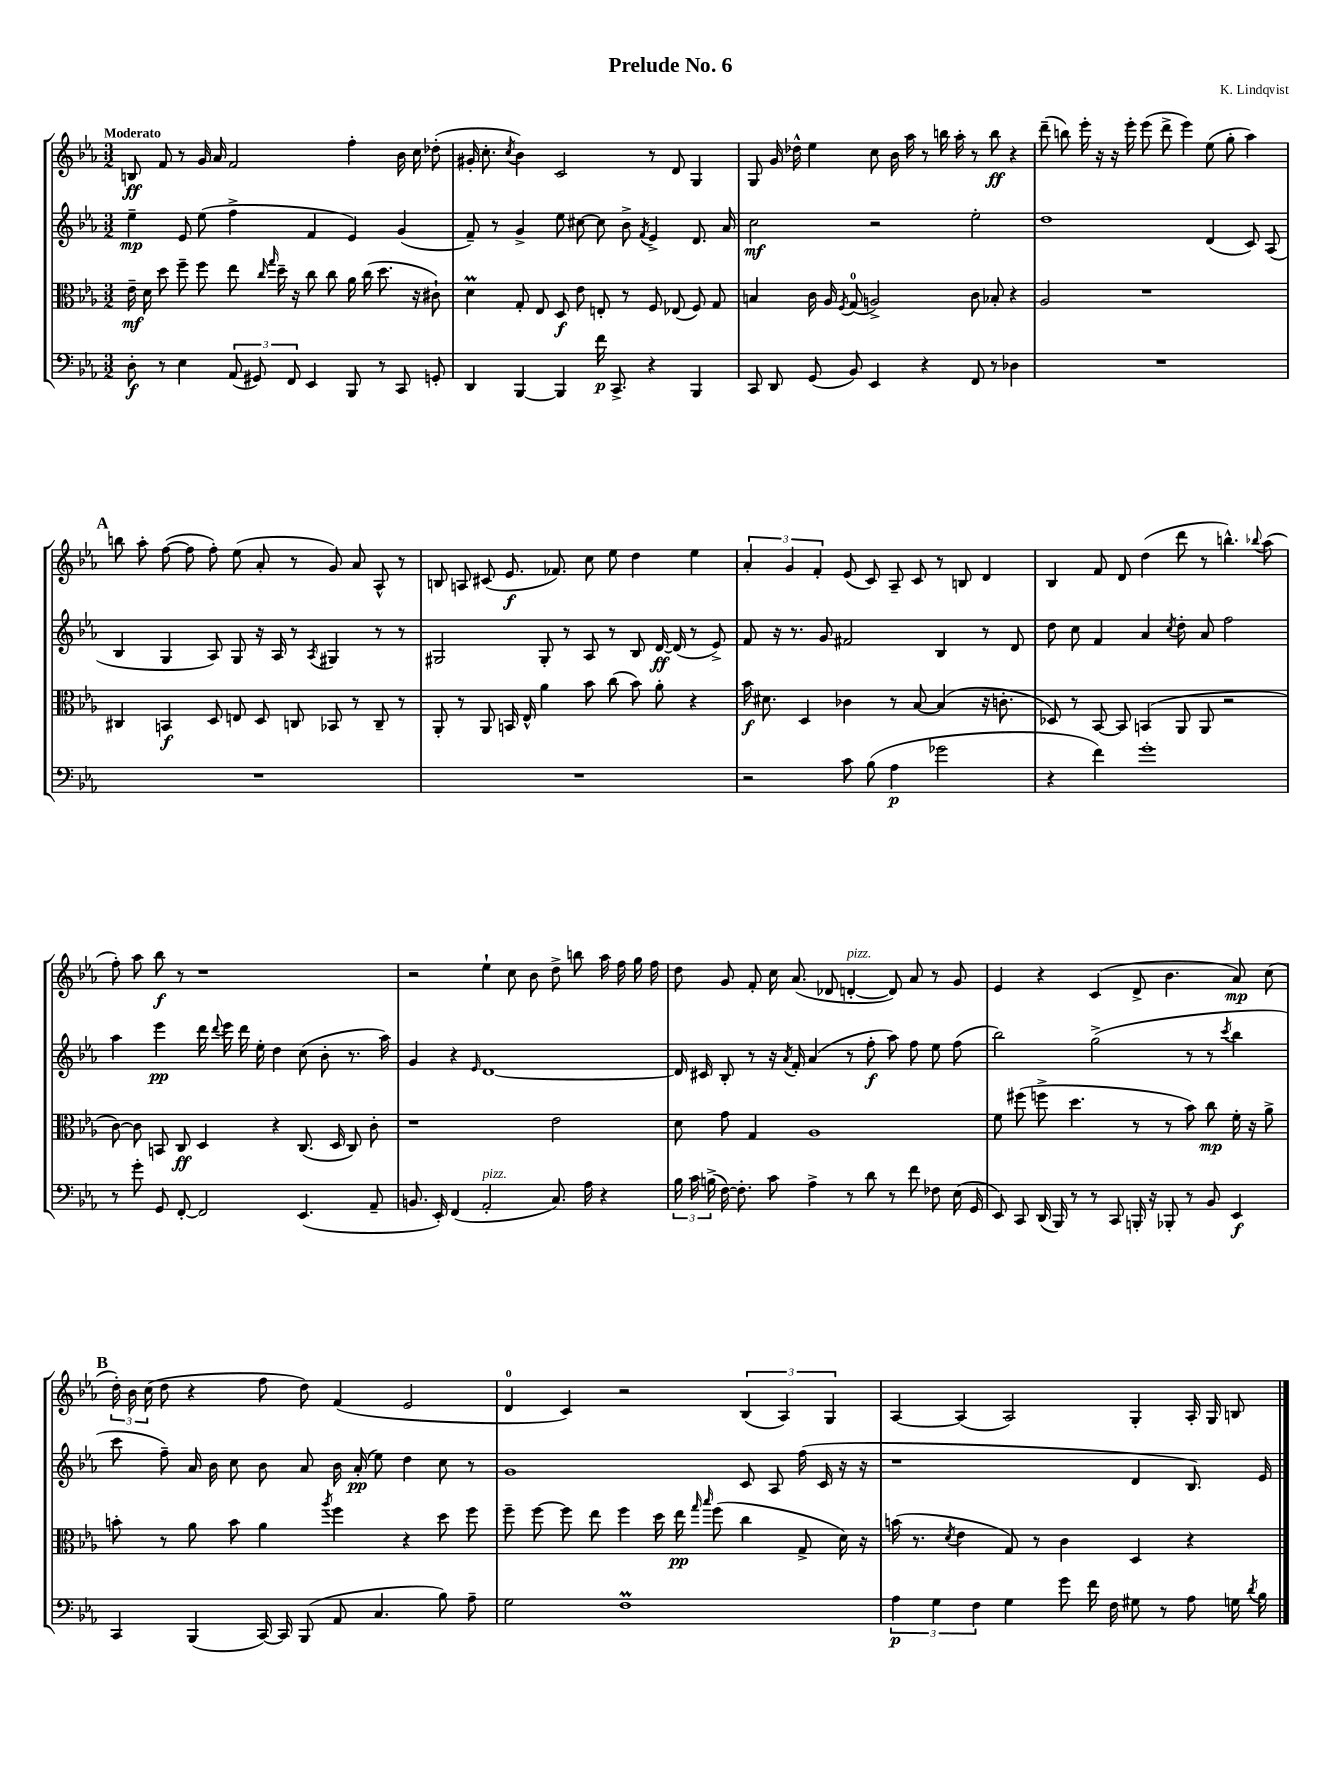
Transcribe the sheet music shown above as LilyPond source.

\header { title = "Prelude No. 6" composer = "K. Lindqvist" }
<<
\new StaffGroup <<
\new Staff = "s0" {
    \clef treble \key ees \major \numericTimeSignature \time 3/2 \tempo "Moderato"
    \autoBeamOff b8\ff f'8 r8 g'16 aes'16 f'2 f''4-. bes'16 c''16 des''8-.( |
    gis'16-. c''8.-. \acciaccatura { c''8 } bes'4) c'2 r8 d'8 g4 |
    g8 g'16 des''16-^ ees''4 c''8 bes'16 aes''16 r8 b''16 aes''16-. r8 b''8\ff r4 |
    d'''8--( b''8) ees'''16-. r16 r16 ees'''16-. ees'''8( d'''8-> ees'''4) ees''8( g''8-. aes''4) |
    \mark \markup { \bold "A" } b''8 aes''8-. f''8~( f''8 f''8-.) ees''8( aes'8-. r8 g'8) aes'8 aes8-^ r8 |
    b8 a8 cis'8( ees'8.\f fes'8.) c''8 ees''8 d''4 ees''4 |
    \tuplet 3/2 { aes'4-. g'4 f'4-. } ees'8( c'8) aes8-- c'8 r8 b8 d'4 |
    bes4 f'8 d'8 d''4( d'''8 r8 b''4.-^) \appoggiatura { bes''8 } aes''8( |
    f''8-.) aes''8 bes''8\f r8 r1 |
    r2 ees''4-! c''8 bes'8 d''8-> b''8 aes''16 f''16 g''16 f''16 |
    d''8 g'8 f'8-. c''16 aes'8.( des'8 d'4~-.^\markup { \italic "pizz." } d'8) aes'8 r8 g'8 |
    ees'4 r4 c'4( d'8-> bes'4. aes'8\mp) c''8( |
    \mark \markup { \bold "B" } \tuplet 3/2 { d''16-.) bes'16 c''16( } d''8 r4 f''8 d''8) f'4( ees'2 |
    d'4-0 c'4) r2 \tuplet 3/2 { bes4( aes4) g4 } |
    aes4~ aes4( aes2) g4-. aes16-. g16 b8 \bar "|." |
}
\new Staff = "s1" {
    \clef treble \key ees \major \numericTimeSignature \time 3/2
    \autoBeamOff ees''4--\mp ees'8 ees''8( f''4-> f'4 ees'4) g'4( |
    f'8--) r8 g'4-> ees''8 cis''8~ cis''8 bes'8-> \acciaccatura { f'8 } ees'4-> d'8. aes'16 |
    c''2\mf r2 ees''2-. |
    d''1 d'4( c'8) aes8( |
    \mark \markup { \bold "A" } bes4 g4 aes8) g8 r16 aes16 r8 \acciaccatura { aes8 } gis4 r8 r8 |
    gis2 gis8-. r8 aes8 r8 bes8 d'16~\ff d'16( r8 ees'8->) |
    f'8 r16 r8. g'8 fis'2 bes4 r8 d'8 |
    d''8 c''8 f'4 aes'4 \acciaccatura { c''8 } d''8-. aes'8 f''2 |
    aes''4 ees'''4\pp d'''16 \appoggiatura { d'''8 } ees'''16 d'''16 ees''16-. d''4 c''8( bes'8-. r8. aes''16) |
    g'4 r4 \grace { ees'16 } d'1~ |
    d'16 cis'16 bes8-. r8 r16 \acciaccatura { aes'8 } f'16-. aes'4( r8 f''8-.\f aes''8) f''8 ees''8 f''8( |
    bes''2) g''2->( r8 r8 \acciaccatura { c'''8 } bes''4 |
    \mark \markup { \bold "B" } c'''8 f''8--) aes'16 bes'16 c''8 bes'8 aes'8 bes'16 aes'16-.\pp( ees''8) d''4 c''8 r8 |
    g'1 c'8 aes8 f''16( c'16 r16 r16 |
    r1 d'4 bes8.) ees'16 \bar "|." |
}
\new Staff = "s2" {
    \clef alto \key ees \major \numericTimeSignature \time 3/2
    \autoBeamOff ees'16--\mf d'16 d''8 f''8-- f''8 ees''8 \grace { c''16 g''16 } d''16-- r16 c''8 c''8 aes'16 c''16( d''8. r16 cis'8-!) |
    d'4\prall g8-. ees8 d8\f ees'8 e8-. r8 f8 ees8( f8) g8 |
    b4 c'16 aes16 \acciaccatura { f8 } g8-0( a2->) c'8 bes8-. r4 |
    aes2 r1 |
    \mark \markup { \bold "A" } cis4 b,4\f d8 e8 d8 c8 bes,8 r8 c8-- r8 |
    aes,8-. r8 aes,8 b,16 ees16-^ aes'4 bes'8 c''8( bes'8) aes'8-. r4 |
    bes'16\f dis'8. d4 ces'4 r8 bes8~ bes4( r16 c'8.-. |
    des8) r8 bes,8~ bes,8 b,4( aes,8 aes,8 r2 |
    c'8~) c'8 b,8 c8\ff d4 r4 c8.( d16 c8) c'8-. |
    r1 ees'2 |
    d'8 g'8 g4 aes1 |
    f'8 fis''8( f''8-> d''4. r8 r8 bes'8) c''8\mp f'16-. r16 aes'8-> |
    \mark \markup { \bold "B" } b'8-. r8 aes'8 b'8 aes'4 \acciaccatura { aes''8 } f''4 r4 d''8 f''8 |
    f''8-- f''8~ f''8 ees''8 f''4 d''16 ees''16\pp \grace { g''16 bes''16 } f''8( c''4 g8-> d'16) r16 |
    b'16( r8. \acciaccatura { d'8 } ees'4 g8) r8 c'4 d4 r4 \bar "|." |
}
\new Staff = "s3" {
    \clef bass \key ees \major \numericTimeSignature \time 3/2
    \autoBeamOff d8-.\f r8 ees4 \tuplet 3/2 { aes,8( gis,8) f,8 } ees,4 bes,,8 r8 c,8 g,8-. |
    d,4 bes,,4~ bes,,4 f'16\p c,8.-> r4 bes,,4 |
    c,8 d,8 g,8( bes,8) ees,4 r4 f,8 r8 des4 |
    R1. |
    \mark \markup { \bold "A" } R1. |
    R1. |
    r2 c'8 bes8( aes4\p ges'2 |
    r4 f'4) g'1-. |
    r8 g'8-. g,8 f,8~-. f,2 ees,4.( aes,8-- |
    b,8. ees,16-.) f,4( aes,2-.^\markup { \italic "pizz." } c8.) aes16 r4 |
    \tuplet 3/2 { bes16 c'16 b16->( } f16~) f8.-. c'8 aes4-> r8 d'8 r8 f'8 fes8 ees16( g,16 |
    ees,8) c,8 d,16( bes,,16) r8 r8 c,8 b,,16-. r16 bes,,8-. r8 bes,8 ees,4\f |
    \mark \markup { \bold "B" } c,4 bes,,4( c,16~) c,16 bes,,8( aes,8 c4. bes8) aes8-- |
    g2 f1\prall |
    \tuplet 3/2 { aes4\p g4 f4 } g4 g'8 f'16 f16 gis8 r8 aes8 g16 \acciaccatura { d'8 } bes16 \bar "|." |
}
>>
>>
\layout { \context { \Score \remove "Bar_number_engraver" } }
